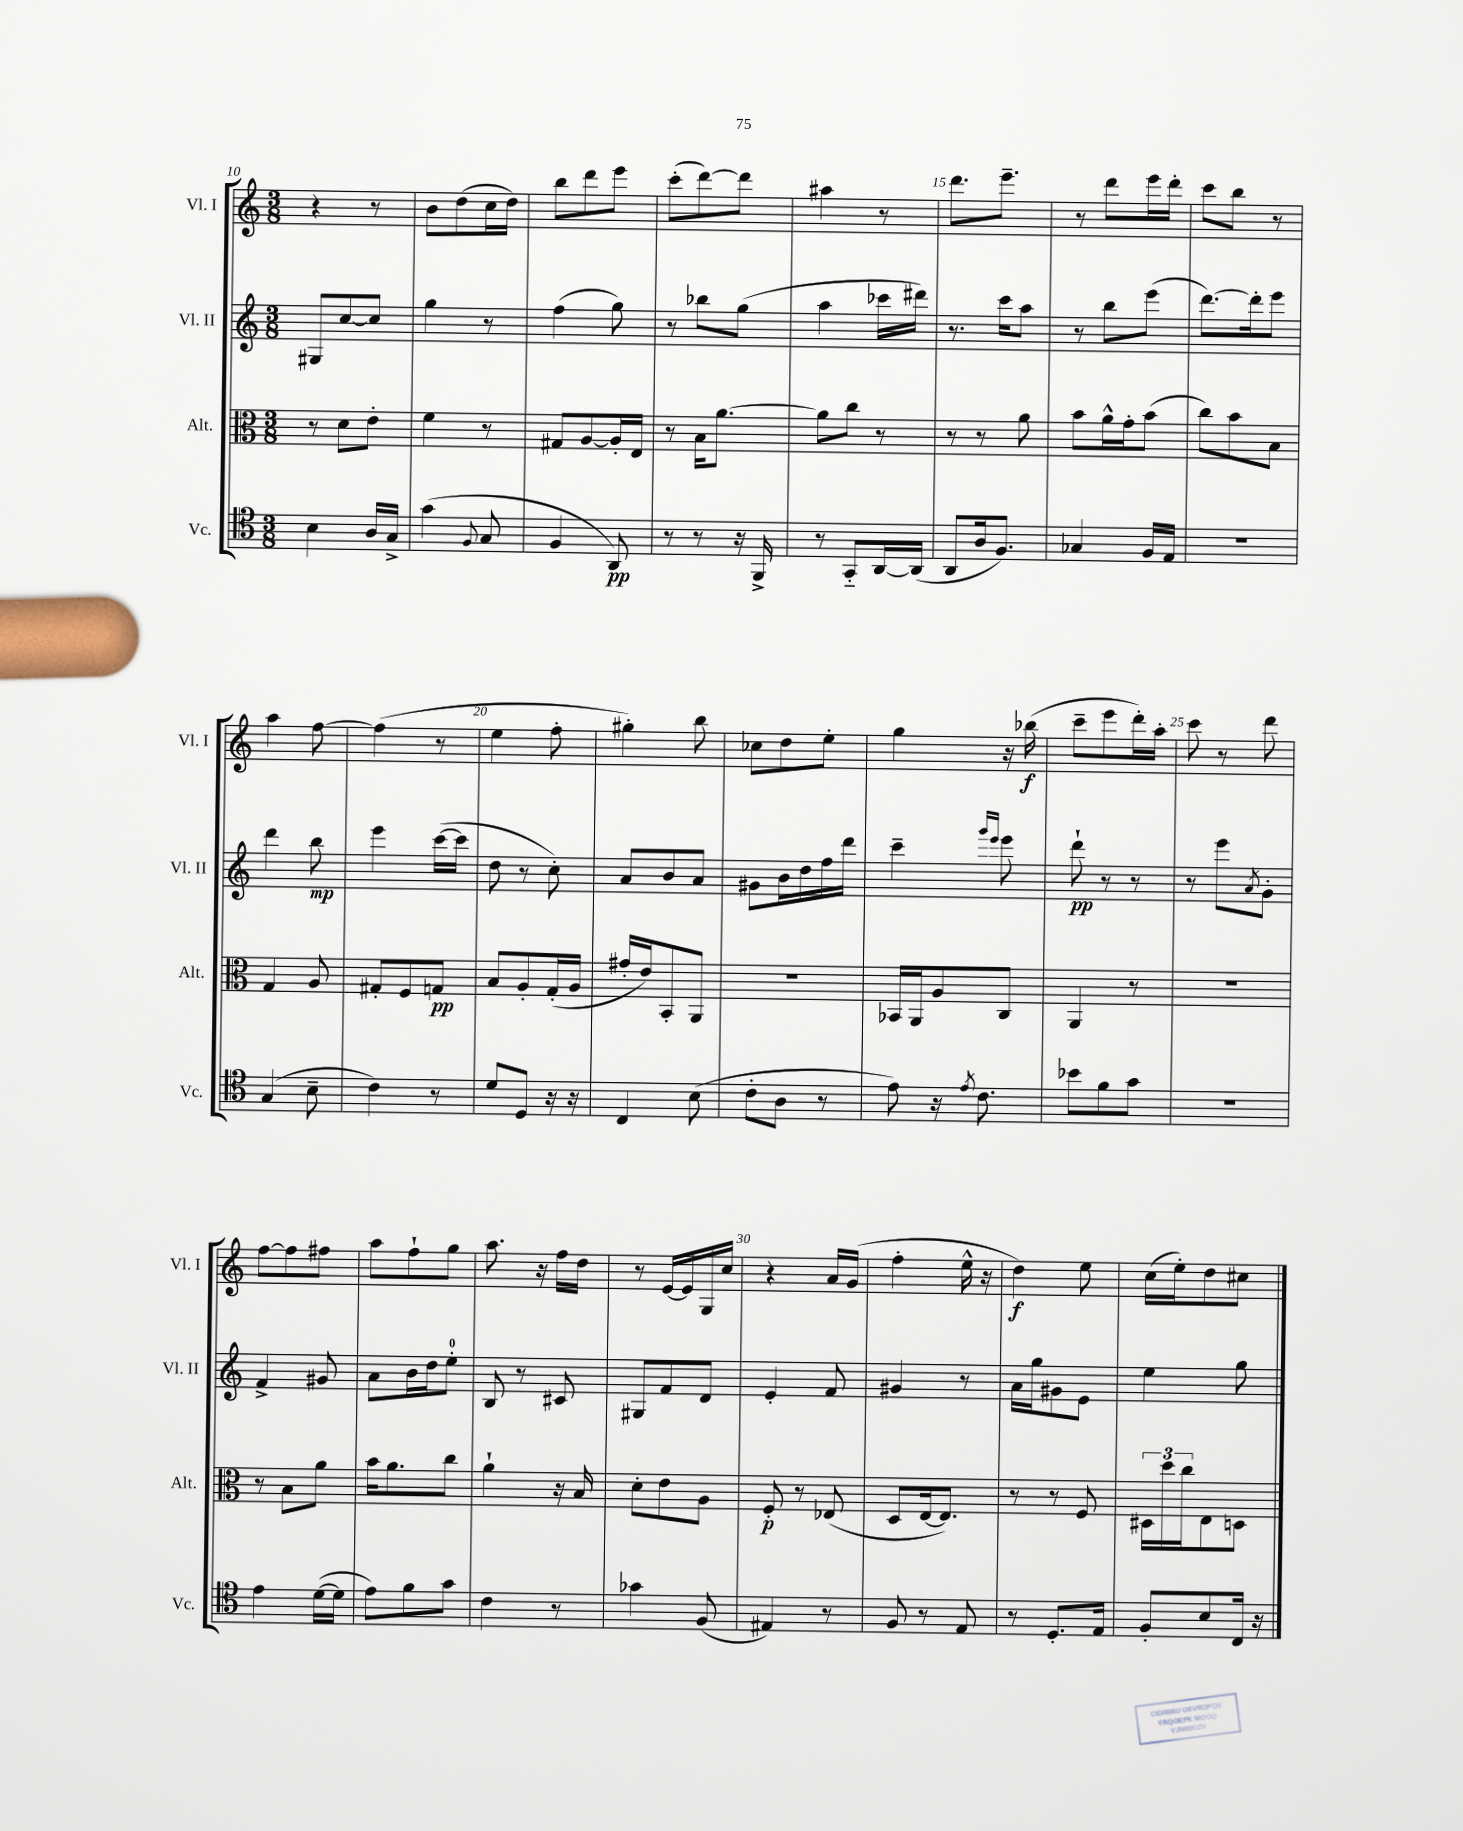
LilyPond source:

<<
\new StaffGroup <<
\new Staff = "s0" \with { instrumentName = "Vl. I" shortInstrumentName = "Vl. I" } {
    \clef treble \key c \major \numericTimeSignature \time 3/8
    r4 r8 |
    b'8 d''8( c''16 d''16) |
    b''8 d'''8 e'''8 |
    c'''8-.( d'''8~) d'''8 |
    ais''4 r8 |
    d'''8. e'''8.-- |
    r8 d'''8 e'''16 d'''16-. |
    c'''8 b''8 r8 |
    a''4 f''8~ |
    f''4( r8 |
    e''4 f''8-. |
    gis''4-.) b''8 |
    ces''8 d''8 e''8-. |
    g''4 r16 bes''16\f( |
    c'''8-- e'''8 d'''16-.) a''16-. |
    c'''8 r8 d'''8 |
    f''8~ f''8 fis''8 |
    a''8 f''8-! g''8 |
    a''8. r16 f''16 d''16 |
    r8 e'16~ e'16 g16 c''16 |
    r4 a'16 g'16( |
    f''4-. e''16-^ r16 |
    d''4\f) e''8 |
    c''16( e''16-.) d''8 cis''8 \bar "|." |
}
\new Staff = "s1" \with { instrumentName = "Vl. II" shortInstrumentName = "Vl. II" } {
    \clef treble \key c \major \numericTimeSignature \time 3/8
    gis8 c''8~ c''8 |
    g''4 r8 |
    f''4( g''8) |
    r8 bes''8 g''8( |
    a''4 ces'''16 dis'''16) |
    r8. c'''16 a''8 |
    r8 b''8 e'''8( |
    d'''8.~) d'''16-. e'''8 |
    d'''4 b''8\mp |
    e'''4 c'''16~( c'''16 |
    d''8 r8 c''8-.) |
    a'8 b'8 a'8 |
    gis'8 b'16 d''16 f''16 d'''16 |
    c'''4-- \grace { g'''16 e'''16 } e'''8 |
    d'''8-!\pp r8 r8 |
    r8 e'''8 \acciaccatura { a'8 } g'8-. |
    f'4-> gis'8 |
    a'8 b'16 d''16 e''8-0-. |
    b8 r8 cis'8 |
    gis8 f'8 d'8 |
    e'4-. f'8 |
    gis'4 r8 |
    a'16 g''16 gis'8 e'8 |
    e''4 g''8 \bar "|." |
}
\new Staff = "s2" \with { instrumentName = "Alt." shortInstrumentName = "Alt." } {
    \clef alto \key c \major \numericTimeSignature \time 3/8
    r8 d'8 e'8-. |
    f'4 r8 |
    gis8 a8~ a16-. e16 |
    r8 b16 a'8.~ |
    a'8 c''8 r8 |
    r8 r8 a'8 |
    b'8 a'16-^ g'16-. b'8( |
    c''8) b'8 b8 |
    g4 a8 |
    gis8-. f8 g8\pp |
    b8 a8-. g16-.( a16 |
    gis'16-. e'16) b,8-. a,8 |
    R4. |
    bes,16 a,16 a8 c8 |
    a,4 r8 |
    R4. |
    r8 b8 a'8 |
    b'16 a'8. c''8 |
    a'4-! r16 b16 |
    d'8-. e'8 a8 |
    f8-.\p r8 ees8( |
    d8 e16~ e8.) |
    r8 r8 f8 |
    \tuplet 3/2 { dis16 d''16 c''16 } e8 d8 \bar "|." |
}
\new Staff = "s3" \with { instrumentName = "Vc." shortInstrumentName = "Vc." } {
    \clef tenor \key c \major \numericTimeSignature \time 3/8
    b4 a16 g16-> |
    g'4( \appoggiatura { f8 } g8 |
    f4 a,8\pp) |
    r8 r8 r16 f,16-> |
    r8 g,8-_ a,16~ a,16( |
    a,8 a16 f8.) |
    ges4 f16 e16 |
    R4. |
    g4( b8-- |
    c'4) r8 |
    d'8 d8 r16 r16 |
    c4 b8( |
    c'8-. a8 r8 |
    e'8) r16 \acciaccatura { e'8 } c'8. |
    bes'8 f'8 g'8 |
    R4. |
    e'4 d'16~( d'16 |
    e'8) f'8 g'8 |
    c'4 r8 |
    ges'4 f8( |
    eis4) r8 |
    f8 r8 e8 |
    r8 d8.-. e16 |
    f8-. b8 c16 r16 \bar "|." |
}
>>
>>
\layout { \context { \Score currentBarNumber = #10 \override BarNumber.break-visibility = ##(#f #t #t) barNumberVisibility = #(every-nth-bar-number-visible 5) } }
